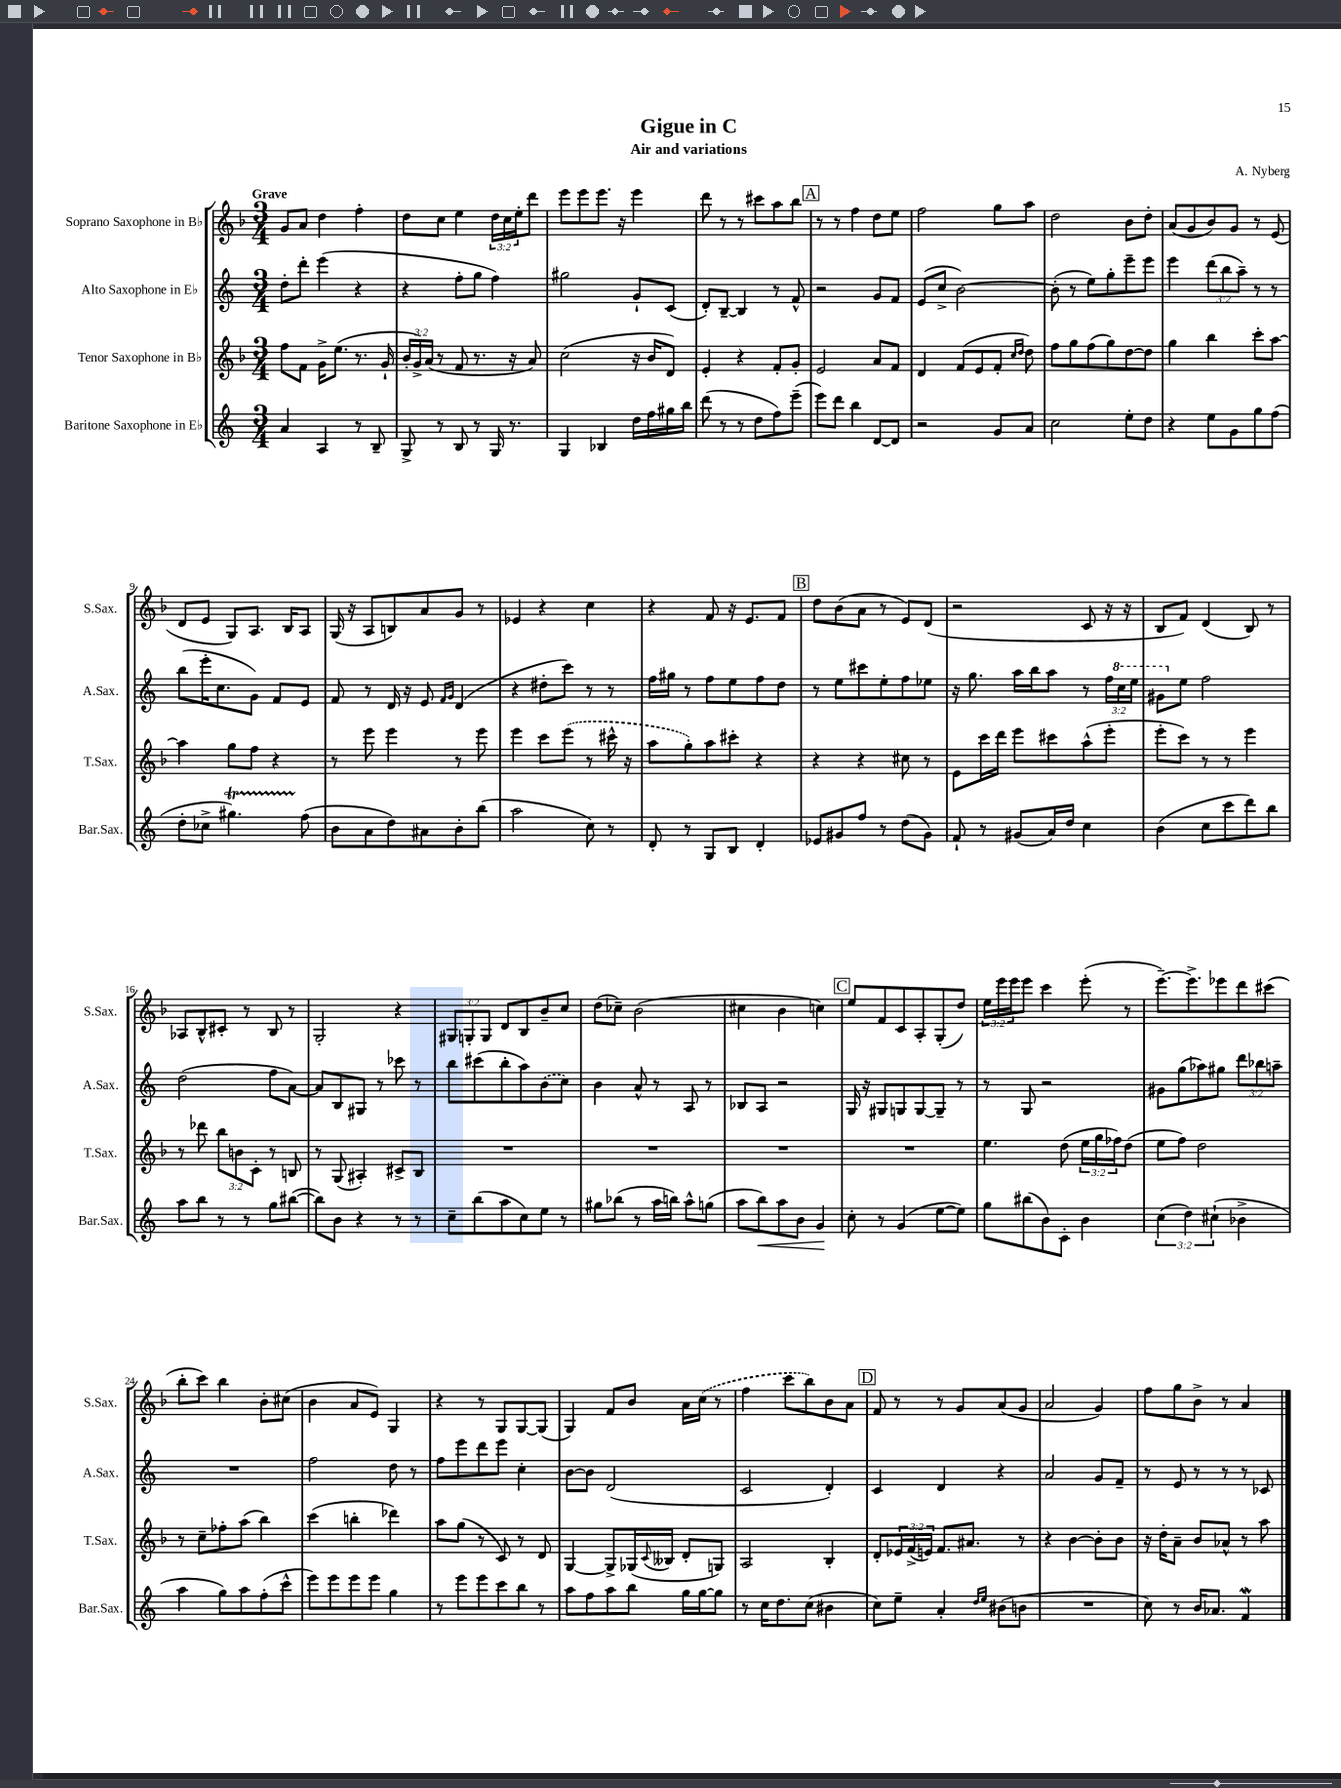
\header { title = "Gigue in C" composer = "A. Nyberg" subtitle = "Air and variations" }
<<
\new StaffGroup <<
\new Staff = "s0" \with { instrumentName = "Soprano Saxophone in Bb" shortInstrumentName = "S.Sax." } {
    \clef treble \key f \major \numericTimeSignature \time 3/4 \override Staff.TupletNumber.text = #tuplet-number::calc-fraction-text \tempo "Grave"
    g'8 a'8 d''4 f''4-. |
    d''8 c''8 e''4 \tuplet 3/2 { d''16 c''16 e''16-. } d'''8 |
    e'''8 e'''8 e'''8. r16 e'''4 |
    d'''8 r8 r8 cis'''8 a''8 bes''8 |
    \mark \markup { \box "A" } r8 r8 f''4 d''8 e''8 |
    f''2 g''8 a''8 |
    d''2 bes'8 d''8-. |
    a'8( g'8 bes'8) g'8 r8 e'8( |
    d'8 e'8 g8) a8. bes16 a8 |
    g16( r16 a8 b8) a'8 g'8 r8 |
    ees'4 r4 c''4 |
    r4 f'8 r16 e'8. f'8 |
    \mark \markup { \box "B" } d''8 bes'8( a'8 r8 e'8) d'8( |
    r2 c'8 r16 r16 |
    bes8 f'8) d'4( bes8) r8 |
    aes8 bes8-^ cis'8-. r8 bes8 r8 |
    g2-. r4 |
    \tuplet 3/2 { gis8 g8-. g8 } d'8 bes8 bes'8-- c''8 |
    d''8( ces''8--) bes'2( |
    cis''4 bes'4 c''4) |
    \mark \markup { \box "C" } e''8 f'8 c'8 a8-. g8-.( d''8) |
    \tuplet 3/2 { e''16 e'''16 e'''16 } e'''8 c'''4 e'''8-.( r8 |
    e'''8.~--) e'''8.-> ees'''8 d'''8 cis'''8( |
    bes''8-. c'''8) bes''4 bes'8-. cis''8( |
    bes'4 a'8 e'8) g4 |
    r4 r8 g8 g8~ g8( |
    g4) f'8 bes'8 a'16 \once \slurDashed c''16( r8 |
    f''4 c'''8 bes''8) bes'8 a'8 |
    \mark \markup { \box "D" } f'8 r8 r8 g'8 a'8( g'8 |
    a'2 g'4) |
    f''8 g''8 bes'8-> r8 a'4 \bar "|." |
}
\new Staff = "s1" \with { instrumentName = "Alto Saxophone in Eb" shortInstrumentName = "A.Sax." } {
    \clef treble \key c \major \numericTimeSignature \time 3/4 \override Staff.TupletNumber.text = #tuplet-number::calc-fraction-text
    d''8-. d'''8-. e'''4( r4 |
    r4 f''8-. g''8 f''4) |
    gis''2 g'8-! c'8( |
    d'8-.) b8~-- b4 r8 f'8-^ |
    \mark \markup { \box "A" } r2 g'8 f'8 |
    e'8( c''8-> b'2~) |
    b'8-.( r8 e''8) g''8-. e'''8-- e'''8 |
    e'''4 \tuplet 3/2 { d'''8( b''8 a''8--) } r8 r8 |
    b''8( e'''16-. c''8. g'8) f'8 e'8 |
    f'8 r8 d'16 r16 e'8 \grace { f'16 g'16 } d'4( |
    r4 dis''8-. c'''8) r8 r8 |
    f''16 gis''16 r8 f''8 e''8 f''8 d''8 |
    \mark \markup { \box "B" } r8 e''8 cis'''8 e''8-. f''8 ees''8 |
    r16 g''8. a''16 b''16 a''8 r8 \tuplet 3/2 { f''16 \ottava #1 c'''16 e'''16 } |
    gis''8 \ottava #0 e''8 f''2 |
    d''2( f''8 a'8~) |
    a'8 b8 gis8 r8 ces'''8 r8 |
    b''8 cis'''8( b''8-. a''8) \once \slurDashed b'8( c''8) |
    b'4 a'8-^ r8 a8 r8 |
    bes8 a8 r2 |
    \mark \markup { \box "C" } g16 r16 gis8 g8 g8~ g8-- r8 |
    r8 g8 r2 |
    gis'8 g''8( aes''8) gis''8 \tuplet 3/2 { d'''8 bes''8 a''8-- } |
    R2. |
    f''2 d''8 r8 |
    f''8 e'''8 d'''8 e'''8 c''4-. |
    b'8~ b'8 d'2( |
    c'2 d'4-.) |
    \mark \markup { \box "D" } c'4 d'4 r4 |
    a'2 g'8 f'8-- |
    r8 e'8 r8 r8 r8 ces'8 \bar "|." |
}
\new Staff = "s2" \with { instrumentName = "Tenor Saxophone in Bb" shortInstrumentName = "T.Sax." } {
    \clef treble \key f \major \numericTimeSignature \time 3/4 \override Staff.TupletNumber.text = #tuplet-number::calc-fraction-text
    f''8 f'8 g'16-> e''8.( r8. g'16-! |
    \tuplet 3/2 { bes'16-. g'16->) a'16( } r8 f'8 r8. r16 a'8) |
    c''2( r16 bes'16 d'8) |
    e'4-. r4 f'8-. g'8-. |
    \mark \markup { \box "A" } e'2 a'8 f'8 |
    d'4 f'8( e'8 f'8-. \grace { c''16 d''16 } d''8) |
    f''8 g''8 f''8( g''8) d''8~ d''8 |
    g''4 bes''4 c'''8-. a''8~ |
    a''4 g''8 f''8 r4 |
    r8 e'''8 e'''4 r8 e'''8 |
    e'''4 c'''8 \once \slurDashed e'''8( r8 cis'''16-^ r16 |
    a''8 g''8-.) a''8 cis'''8-. r4 |
    \mark \markup { \box "B" } r4 r4 cis''8 r8 |
    e'8 c'''16 d'''16 e'''8 cis'''8 a''8-^( e'''8-. |
    e'''8-. c'''8) r8 r8 e'''4 |
    r8 des'''8 \tuplet 3/2 { bes''8 b'8 c'8-. } r8 b8 |
    r8 g8( ais4-.) cis'8-> bes8 |
    R2. |
    R2. |
    R2. |
    \mark \markup { \box "C" } R2. |
    e''4. d''8( \tuplet 3/2 { e''16 g''16 fes''16) } d''8( |
    e''8 f''8) d''2 |
    r8 c''8-- fes''8-. a''8( bes''4) |
    c'''4( b''4-. des'''4) |
    a''8 g''8( r8 c'8) r8 d'8 |
    g4~ g8-> ges16( \appoggiatura { c'8 } beses16 d'8-. g8) |
    a2 bes4-. |
    \mark \markup { \box "D" } d'8-. \tuplet 3/2 { ees'16 f'16->( e'16) } f'8. ais'8. r8 |
    r4 bes'4~ bes'8-. bes'8 |
    r16 d''16-. a'8-- bes'8 aes'8-^ r8 a''8 \bar "|." |
}
\new Staff = "s3" \with { instrumentName = "Baritone Saxophone in Eb" shortInstrumentName = "Bar.Sax." } {
    \clef treble \key c \major \numericTimeSignature \time 3/4 \override Staff.TupletNumber.text = #tuplet-number::calc-fraction-text
    a'4 a4 r8 b8-- |
    g8-> r8 b8 r8 g16 r8. |
    g4 bes4 d''16 f''16 gis''16 b''16 |
    d'''8( r8 r8 d''8 f''8) e'''8--( |
    \mark \markup { \box "A" } e'''8) d'''8 b''4 d'8~ d'8 |
    r2 g'8 a'8 |
    c''2 e''8-. d''8 |
    r4 e''8 g'8 g''8 f''8( |
    d''8-. ces''8-> gis''4.\startTrillSpan) f''8\stopTrillSpan( |
    b'8 a'8 d''8) ais'8 b'8-. b''8( |
    a''2 c''8) r8 |
    d'8-. r8 g8 b8 d'4-. |
    \mark \markup { \box "B" } ees'8 gis'8 f''8 r8 d''8( gis'8) |
    f'8-! r8 gis'8( a'16) d''16 c''4 |
    b'4( c''8 c'''8 d'''8) b''8 |
    a''8 b''8 r8 r8 g''8 bis''8~( |
    bis''8) b'8 r4 r8 r8 |
    c''8-- b''8( a''8 c''8) e''8 r8 |
    gis''8 bes''8( r8 a''16 b''16) a''8-^ g''8( |
    a''8 b''8\<) a''8 b'8 g'4\! |
    \mark \markup { \box "C" } c''8-. r8 g'4( e''8~ e''8) |
    g''8 bis''8( b'8) c'8-. b'4 |
    \tuplet 3/2 { c''4( d''4) cis''4-!( } bes'4-> |
    a''4 g''8) a''8 f''8-.( c'''8-^ |
    e'''8) e'''8 e'''8 e'''8 g''4 |
    r8 e'''8 e'''8 c'''8 b''8 r8 |
    a''8 f''8 a''8 b''8 g''16 g''16~ g''8 |
    r8 c''16 d''8. c''8( bis'4 |
    \mark \markup { \box "D" } c''8) e''8-- a'4-. \grace { d''16 e''16 } bis'8( b'8 |
    R2. |
    c''8) r8 b'16 aes'8. f'4\mordent \bar "|." |
}
>>
>>
